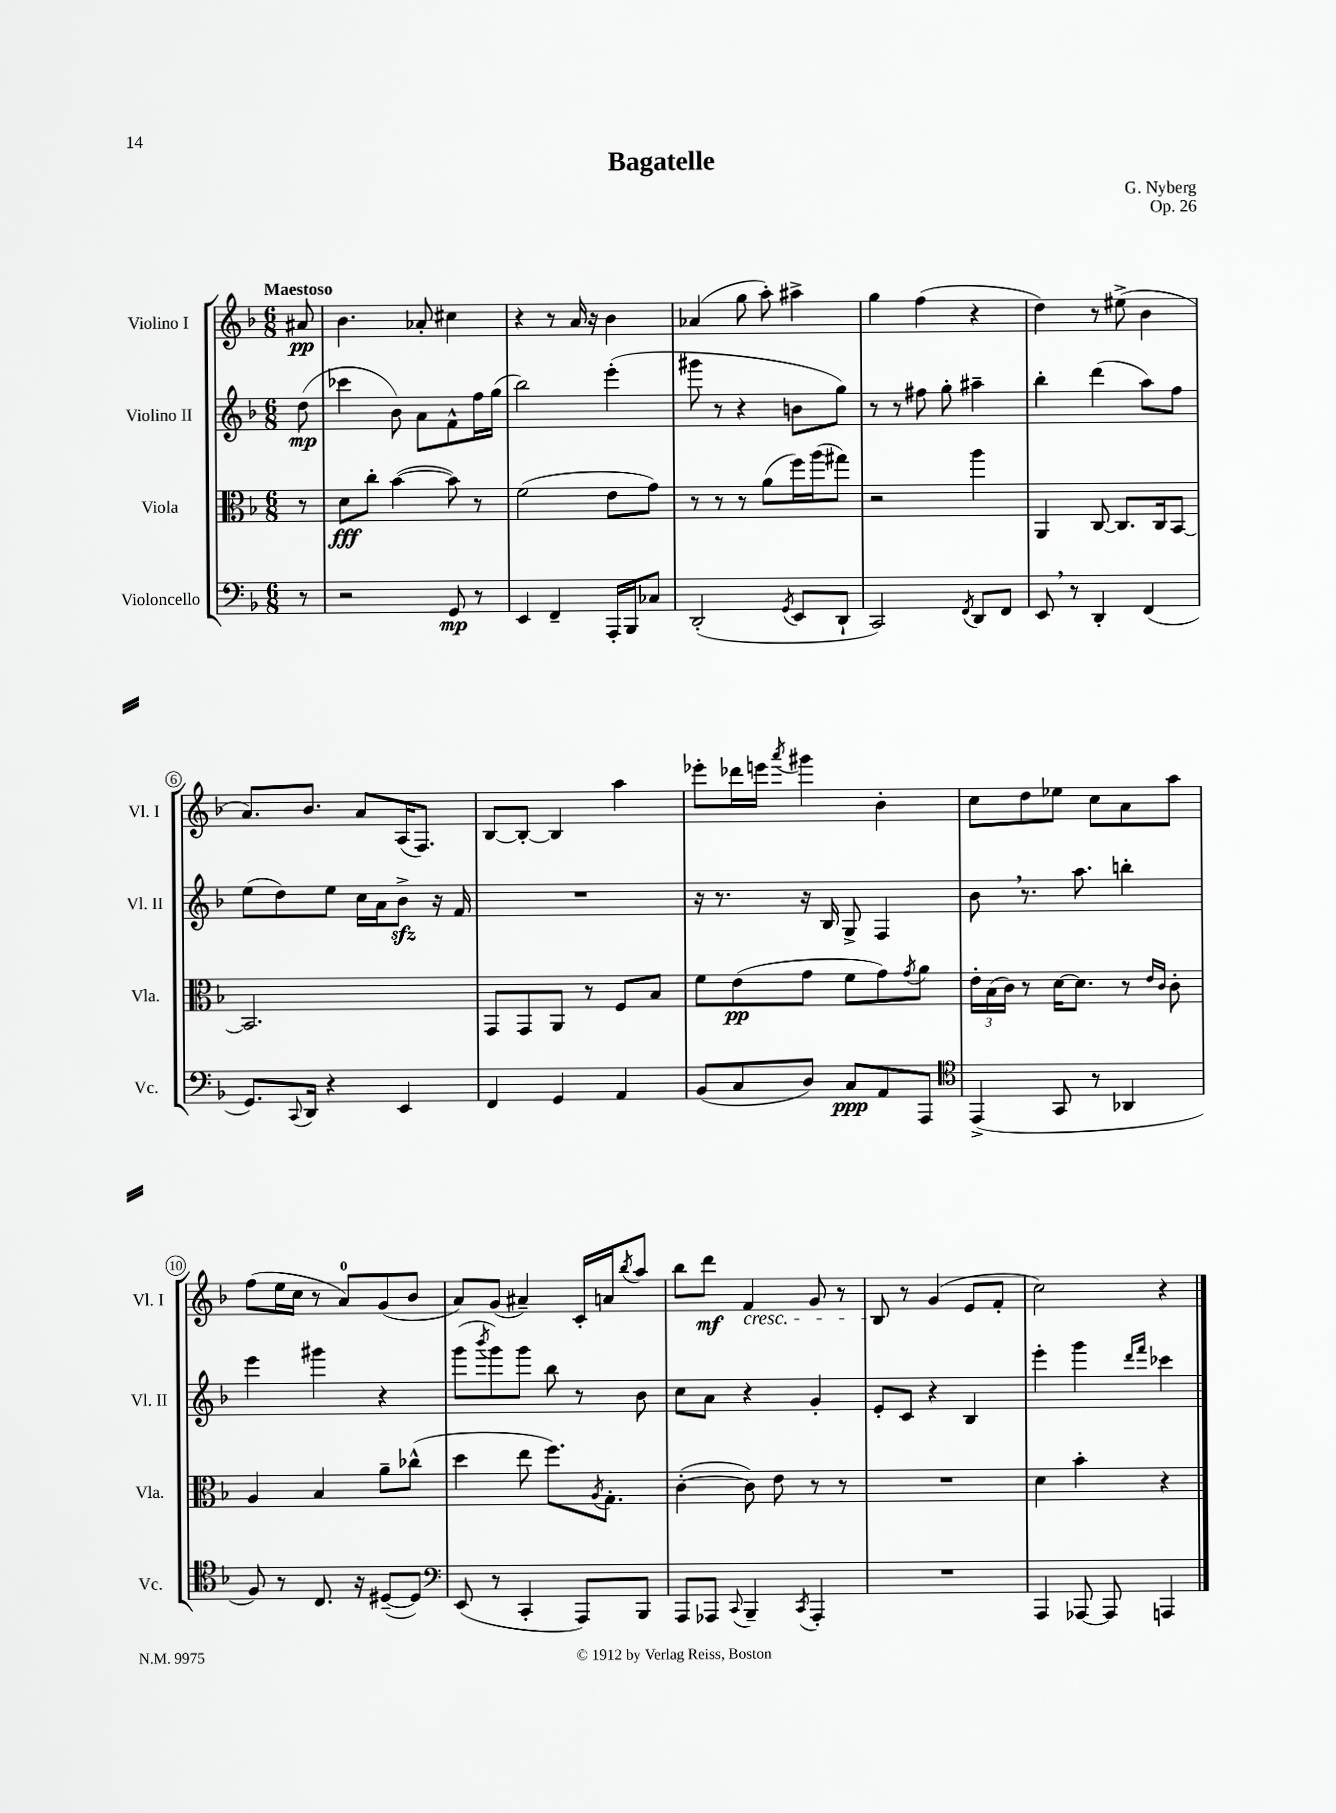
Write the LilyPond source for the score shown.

\header { title = "Bagatelle" composer = "G. Nyberg" opus = "Op. 26" }
<<
\new StaffGroup <<
\new Staff = "s0" \with { instrumentName = "Violino I" shortInstrumentName = "Vl. I" } {
    \clef treble \key f \major \numericTimeSignature \time 6/8 \partial 8 \tempo "Maestoso"
    ais'8\pp |
    bes'4. aes'8-. cis''4 |
    r4 r8 a'16 r16 bes'4 |
    aes'4( g''8 a''8-.) ais''4-> |
    g''4 f''4( r4 |
    d''4) r8 eis''8->( bes'4 |
    a'8.) bes'8. a'8 a16( f8.) |
    bes8~ bes8~-. bes4 a''4 |
    ees'''8-. des'''16 e'''16 \acciaccatura { a'''8 } gis'''4 bes'4-. |
    c''8 d''8 ees''8 c''8 a'8 a''8 |
    f''8( e''16 c''16 r8 a'8-0) g'8( bes'8 |
    a'8) g'8( ais'4--) c'16-. a'16 \acciaccatura { bes''8 } a''8 |
    bes''8 d'''8\mf f'4\cresc g'8 r8 |
    bes8\! r8 g'4( e'8 f'8-. |
    c''2) r4 \bar "|." |
}
\new Staff = "s1" \with { instrumentName = "Violino II" shortInstrumentName = "Vl. II" } {
    \clef treble \key f \major \numericTimeSignature \time 6/8 \partial 8
    d''8\mp( |
    ces'''4 bes'8) a'8 f'8-^ f''16 g''16( |
    bes''2) e'''4-.( |
    gis'''8 r8 r4 b'8 g''8) |
    r8 r8 fis''8 g''8-. ais''4-- |
    bes''4-. d'''4( a''8) f''8 |
    e''8( d''8) e''8 c''16 a'16 bes'8->\sfz r16 f'16 |
    R2. |
    r16 r8. r16 bes16 g8-> f4 |
    bes'8 \breathe r8. a''8. b''4-. |
    e'''4 gis'''4 r4 |
    g'''8( \acciaccatura { bes'''8 } g'''8) g'''8 bes''8 r8 bes'8 |
    c''8 a'8 r4 g'4-. |
    e'8-. c'8 r4 bes4 |
    e'''4-. g'''4 \grace { d'''16 f'''16 } ces'''4 \bar "|." |
}
\new Staff = "s2" \with { instrumentName = "Viola" shortInstrumentName = "Vla." } {
    \clef alto \key f \major \numericTimeSignature \time 6/8 \partial 8
    r8 |
    d'8\fff c''8-. bes'4~( bes'8) r8 |
    f'2( e'8 g'8) |
    r8 r8 r8 a'8( f''16) a''16( gis''8) |
    r2 a''4 |
    a,4 c8~ c8. c16 bes,8~ |
    bes,2. |
    g,8 g,8 a,8 r8 f8 bes8 |
    f'8 e'8\pp( g'8 f'8 g'8) \acciaccatura { g'8 } a'8 |
    \tuplet 3/2 { e'16-. bes16( c'16) } r8 d'16~ d'8. r8 \grace { e'16 c'16 } c'8-. |
    a4 bes4 a'8-- ces''8-^( |
    d''4 e''8 f''8.) \acciaccatura { a8 } g8.-. |
    c'4~-.( c'8) e'8 r8 r8 |
    R2. |
    d'4 bes'4-. r4 \bar "|." |
}
\new Staff = "s3" \with { instrumentName = "Violoncello" shortInstrumentName = "Vc." } {
    \clef bass \key f \major \numericTimeSignature \time 6/8 \partial 8
    r8 |
    r2 g,8\mp r8 |
    e,4 f,4-- a,,16-. bes,,16 ces8 |
    d,2-.( \acciaccatura { g,8 } e,8 d,8-! |
    c,2) \acciaccatura { f,8 } d,8 f,8 |
    e,8 \breathe r8 d,4-. f,4( |
    g,8.) \appoggiatura { c,8 } d,16 r4 e,4 |
    f,4 g,4 a,4 |
    bes,8( c8 d8) c8\ppp a,8 a,,8 |
    \clef tenor e,4->( g,8 r8 aes,4 |
    f8) r8 c8. r16 dis8~--( dis8) |
    \clef bass e,8( r8 c,4-. a,,8) bes,,8 |
    a,,8 aes,,8 \appoggiatura { c,8 } bes,,4-- \acciaccatura { c,8 } aes,,4-. |
    R2. |
    a,,4 aes,,8~ aes,,8 a,,4 \bar "|." |
}
>>
>>
\layout { \context { \Score \override BarNumber.stencil = #(make-stencil-circler 0.1 0.3 ly:text-interface::print) } }
